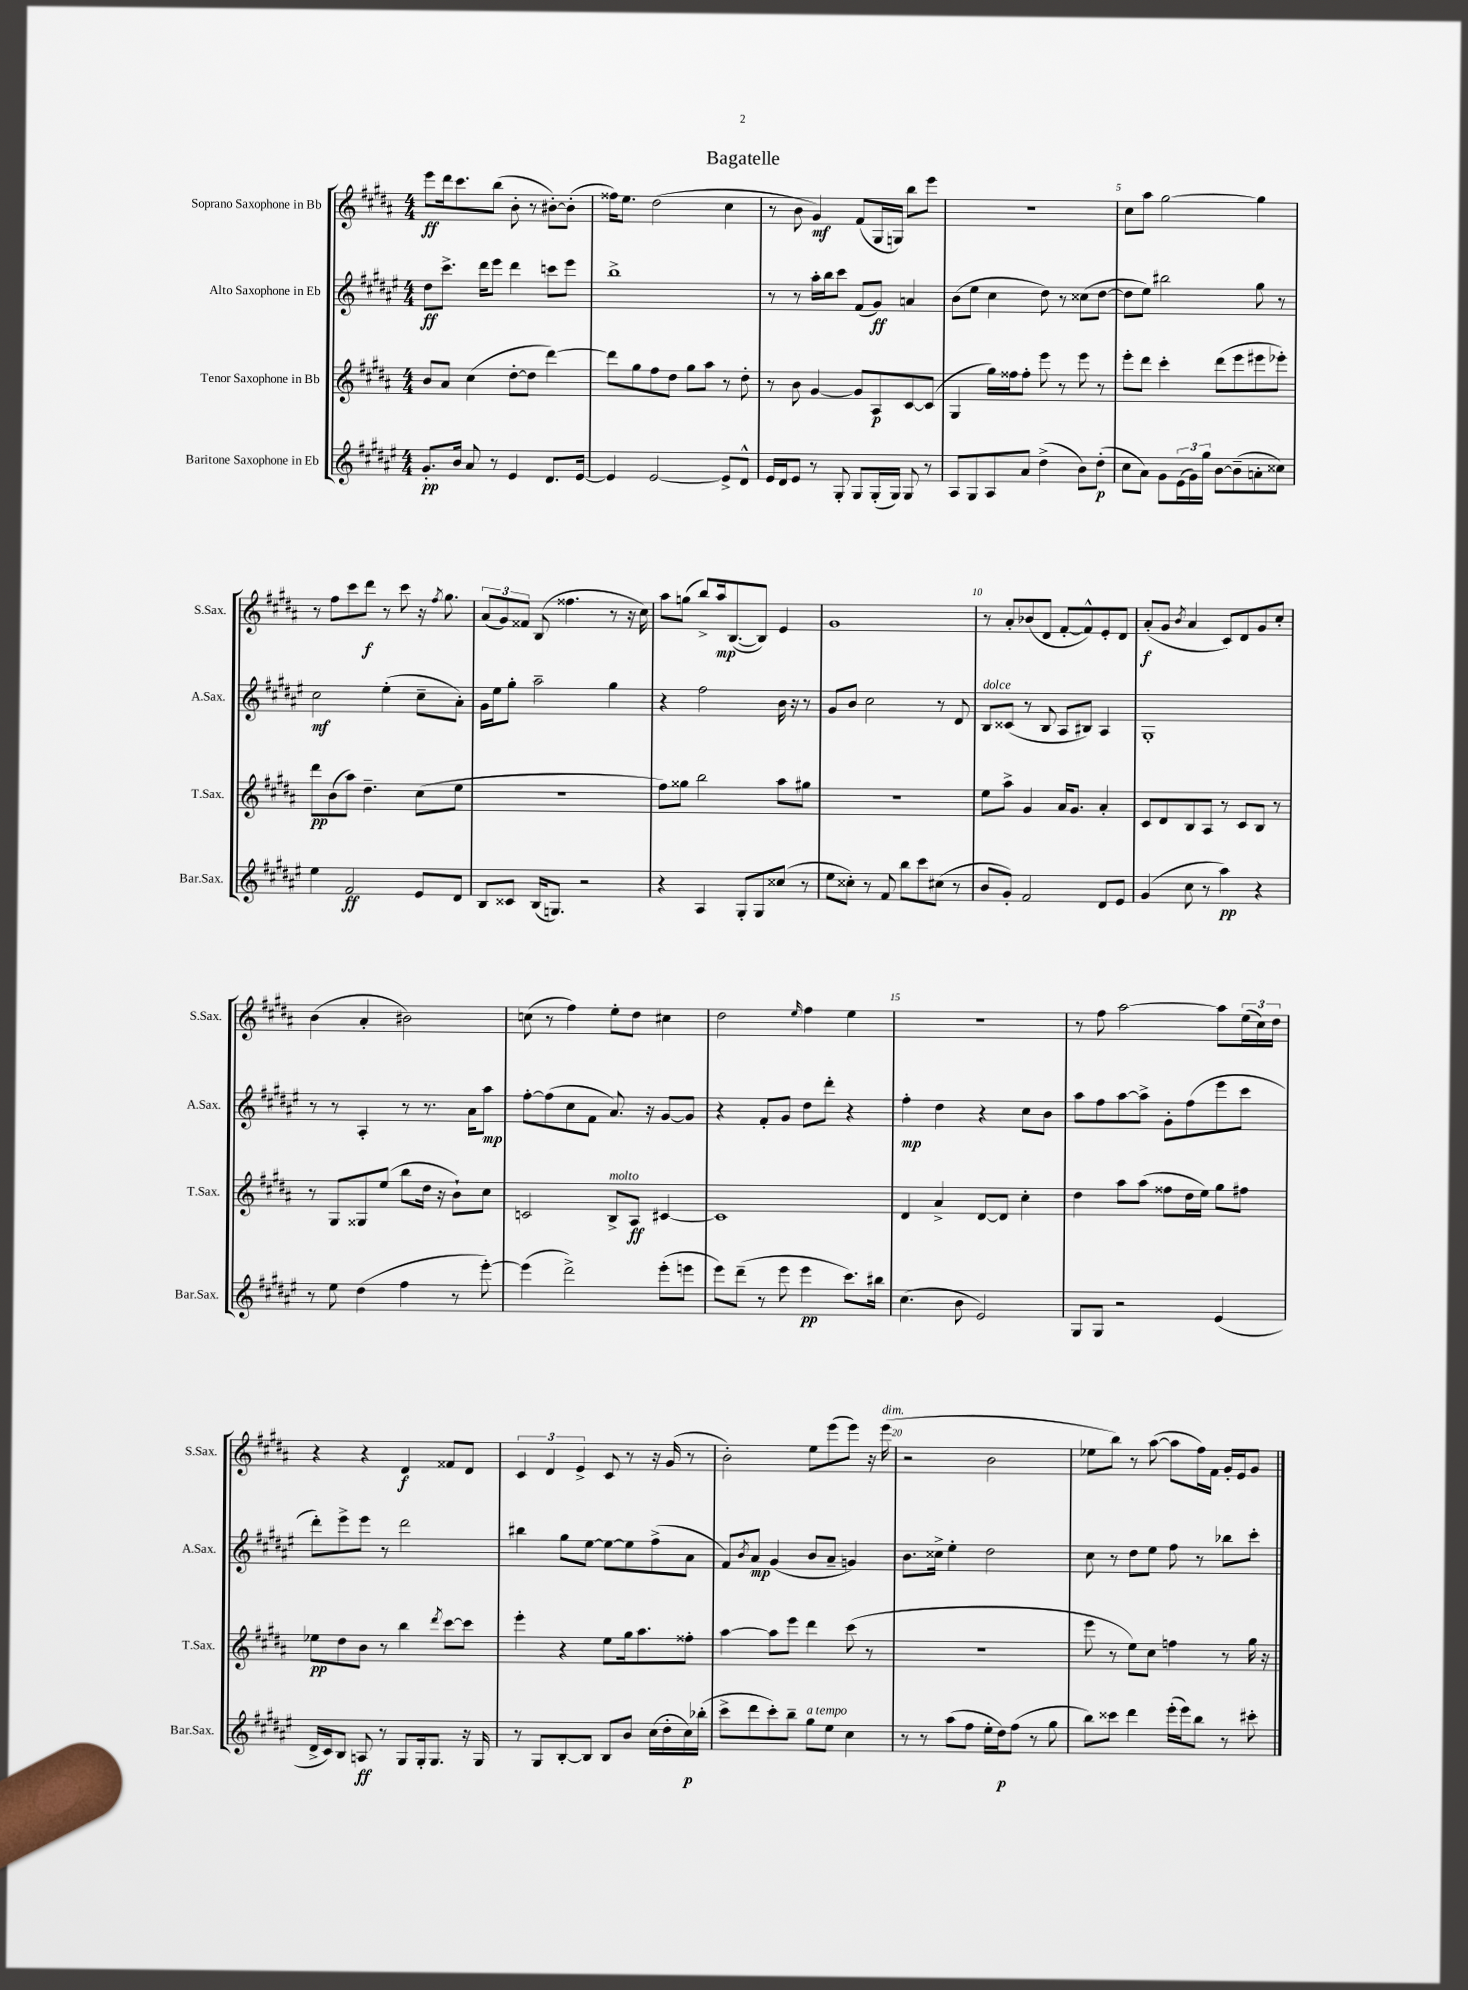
\header { title = "Bagatelle" }
<<
\new StaffGroup <<
\new Staff = "s0" \with { instrumentName = "Soprano Saxophone in Bb" shortInstrumentName = "S.Sax." } {
    \clef treble \key b \major \numericTimeSignature \time 4/4
    e'''8\ff dis'''16 cis'''8. b''8( b'8-. r8 bis'8~-.) bis'8-.( |
    fisis''16) e''8. dis''2( cis''4 |
    r8 b'8 gis'4\mf) fis'8( gis16 g16) b''8 e'''8 |
    R1 |
    cis''8 ais''8 gis''2~ gis''4 |
    r8 fis''8 cis'''8 dis'''8\f r8 cis'''8 r16 \acciaccatura { fis''8 } gis''8. |
    \tuplet 3/2 { ais'8( gis'8) fisis'8 } b8( fisis''4. r8 r16 cis''16) |
    ais''8 g''8( b''8->) ais''16\mp b8.~( b8) e'4 |
    gis'1 |
    r8 ais'8-. bes'8( dis'8 fis'8~-. fis'8-^) e'8-. dis'8 |
    ais'8-.\f( gis'8 \acciaccatura { b'8 } ais'4 cis'8) dis'8 gis'8 cis''8-. |
    b'4( ais'4-. bis'2) |
    c''8( r8 fis''4) e''8-. dis''8 cis''4 |
    dis''2 \grace { e''16 } fis''4 e''4 |
    R1 |
    r8 fis''8 ais''2~ ais''8 \tuplet 3/2 { e''16( cis''16) dis''16 } |
    r4 r4 dis'4\f fisis'8 dis'8 |
    \tuplet 3/2 { cis'4 dis'4 e'4-> } cis'8 r8 r16 gis'16( r8 |
    b'2-.) e''8 e'''8( e'''8) r16 e'''16^\markup { \italic "dim." }( |
    r2 b'2 |
    ees''8 b''8) r8 ais''8~( ais''8 fis''16) fis'16 gis'16-. e'16 gis'8 \bar "|." |
}
\new Staff = "s1" \with { instrumentName = "Alto Saxophone in Eb" shortInstrumentName = "A.Sax." } {
    \clef treble \key fis \major \numericTimeSignature \time 4/4
    dis''8\ff cis'''8.-> dis'''16 eis'''8 dis'''4 c'''8 eis'''8 |
    b''1-> |
    r8 r8 ais''16-. b''16 cis'''8 fis'8( gis'8\ff) a'4 |
    b'8( eis''8 cis''4 dis''8) r8 cisis''8( dis''8~ |
    dis''8 eis''8) bis''2 gis''8 r8 |
    cis''2\mf eis''4-.( cis''8-- ais'8-.) |
    gis'16 eis''16 gis''8-. ais''2-- gis''4 |
    r4 fis''2 b'16 r16 r8 |
    gis'8 b'8 cis''2 r8 dis'8 |
    b8^\markup { \italic "dolce" } cisis'8( r8 b8 ais8 bis8) ais4 |
    gis1-. |
    r8 r8 ais4-. r8 r8. ais'16 ais''8\mp |
    fis''8~-. fis''8( cis''8 fis'8 ais'8.) r16 gis'8~ gis'8 |
    r4 fis'8-. gis'8 dis''8 dis'''8-. r4 |
    fis''4-.\mp dis''4 r4 cis''8 b'8 |
    ais''8 fis''8 ais''8~ ais''8-> gis'8-. fis''8( eis'''8 cis'''8 |
    dis'''8-.) eis'''8-> eis'''8 r8 dis'''2 |
    bis''4 gis''8 eis''8~ eis''8~ eis''8 fis''8->( ais'8 |
    fis'8) \acciaccatura { b'8 } ais'8\mp gis'4( b'8 ais'8-- g'4) |
    b'8. cisis''16-> eis''4-. dis''2 |
    cis''8 r8 dis''8 eis''8 fis''8 r8 bes''8 cis'''8-. \bar "|." |
}
\new Staff = "s2" \with { instrumentName = "Tenor Saxophone in Bb" shortInstrumentName = "T.Sax." } {
    \clef treble \key b \major \numericTimeSignature \time 4/4
    b'8 ais'8 cis''4( dis''8~-. dis''8 dis'''4~) |
    dis'''8 gis''8 fis''8 dis''8 gis''8 ais''8 r8 dis''8-. |
    r8 b'8 gis'4~ gis'8 ais8\p cis'8~ cis'8( |
    gis4 gis''16) fisis''16 fisis''8-. e'''8 r8 e'''8 r8 |
    e'''8-. dis'''8 cis'''4-. dis'''8( e'''8 eis'''8 ees'''8-.) |
    dis'''8\pp b'8( ais''8) dis''4.-- cis''8( e''8 |
    r1 |
    fis''8) gisis''8 b''2 ais''8 gis''8 |
    R1 |
    e''8 ais''8-> gis'4 ais'16 gis'8. ais'4-. |
    cis'8 dis'8 b8 ais8 r8 cis'8 b8 r8 |
    r8 gis8 gisis8 e''8( b''8 dis''16 r16 b'8-!) cis''8 |
    c'2 b8->^\markup { \italic "molto" } ais8\ff cis'4~ |
    cis'1 |
    dis'4 ais'4-> dis'8~ dis'8 cis''4-. |
    dis''4 ais''8 ais''8( fisis''8 dis''16 e''16) gis''8 fis''8 |
    ees''8\pp dis''8 b'8 r8 b''4 \acciaccatura { dis'''8 } cis'''8~ cis'''8 |
    e'''4-. r4 e''8 gis''16 ais''8. fisis''8-. |
    ais''4~ ais''8 e'''8 dis'''4 cis'''8( r8 |
    R1 |
    e'''8 r8 e''8) cis''8 f''4 r8 gis''16 r16 \bar "|." |
}
\new Staff = "s3" \with { instrumentName = "Baritone Saxophone in Eb" shortInstrumentName = "Bar.Sax." } {
    \clef treble \key fis \major \numericTimeSignature \time 4/4
    gis'8.-.\pp b'16 ais'8 r8 eis'4 dis'8. eis'16~ |
    eis'4 eis'2~ eis'8-> dis'8-^ |
    eis'16 dis'16 eis'8 r8 gis8-. gis8 gis16-.( gis16) gis8 r8 |
    ais8 gis8 ais8 ais'8 dis''4->( b'8) dis''8-.\p( |
    cis''8 ais'8) gis'8 \tuplet 3/2 { eis'16( gis'16) gis''16 } b'8~ b'8--( a'8-. cisis''8) |
    eis''4 fis'2\ff eis'8 dis'8 |
    b8 cisis'8 b16( g8.) r2 |
    r4 ais4 gis8-. gis8 cisis''8( r8 |
    eis''8 cisis''8-.) r8 fis'8 b''8 cis'''8 cis''8( r8 |
    b'8 gis'8-.) fis'2 dis'8 eis'8 |
    gis'4( cis''8 r8 ais''4\pp) r4 |
    r8 eis''8 dis''4( fis''4 r8 eis'''8~-.) |
    eis'''4( dis'''2->) eis'''8-.( e'''8 |
    eis'''8) dis'''8--( r8 eis'''8 eis'''4\pp cis'''8.) bis''16 |
    cis''4.( b'8 eis'2) |
    gis8 gis8 r2 eis'4( |
    dis'16-> cis'16) b8 a8\ff r8 gis8 gis16-. gis8. r16 gis16 |
    r8 gis8 b8~-. b8 b8 b'8 cis''16( dis''16-. cis''16\p) bes''16-.( |
    cis'''8-> dis'''8 cis'''8-.) b''8-- gis''8^\markup { \italic "a tempo" } eis''8 cis''4 |
    r8 r8 ais''8( fis''8 eis''16-. dis''16\p) fis''8( r8 gis''8 |
    b''8) cisis'''8 dis'''4 eis'''16-.( eis'''16) b''8 r8 cis'''8-. \bar "|." |
}
>>
>>
\layout { \context { \Score \override BarNumber.break-visibility = ##(#f #t #t) barNumberVisibility = #(every-nth-bar-number-visible 5) } }
